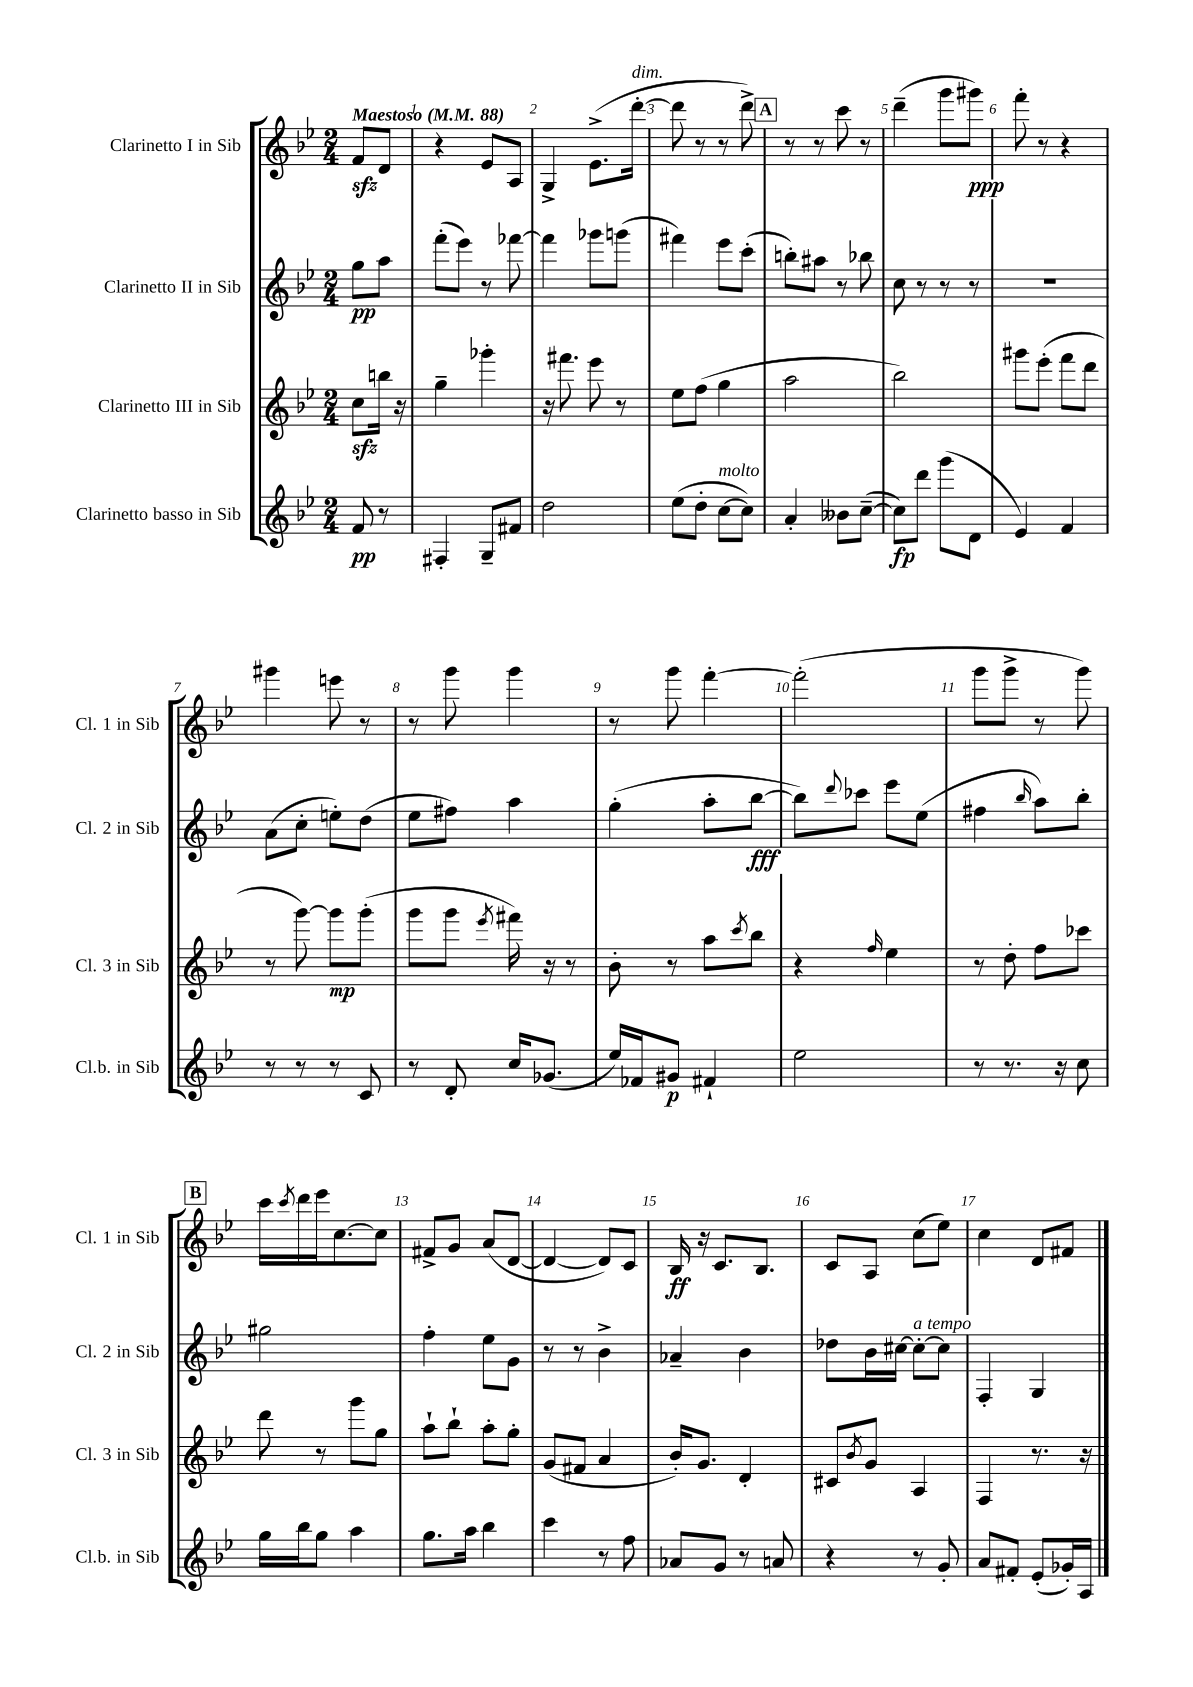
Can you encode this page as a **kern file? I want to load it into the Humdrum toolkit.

**kern	**kern	**kern	**kern
*staff4	*staff3	*staff2	*staff1
*clefG2	*clefG2	*clefG2	*clefG2
*k[b-e-]	*k[b-e-]	*k[b-e-]	*k[b-e-]
*M2/4	*M2/4	*M2/4	*M2/4
*MM88	*MM88	*MM88	*MM88
8f	8cc	8gg	8f
8r	16bb	8aa	8d
.	16r	.	.
=	=	=	=
4F#'	4gg~	(8fff'	4r
.	.	8eee-)	.
8G~	4ggg-'	8r	8e-
8f#	.	[8fff-	8A
=	=	=	=
2dd	16r	4fff-]	4G^
.	8.fff#	.	.
.	8eee-	8ggg-	(8.e-^
.	8r	(8ggg	.
.	.	.	[16ddd'
=	=	=	=
(8ee-	8ee-	4fff#)	8ddd]
8dd'	(8ff	.	8r
[8cc	4gg	8eee-	8r
8cc])	.	(8ccc'	8ddd^)
=	=	=	=
4a'	2aa	8bb')	8r
.	.	8aa#	8r
8b--	.	8r	8ccc
([8cc~	.	8bb-	8r
=	=	=	=
8cc])	2bb-)	8cc	(4ddd~
8ddd	.	8r	.
(8ggg	.	8r	8ggg
8d	.	8r	8ggg#)
=	=	=	=
4e-)	8ggg#	2r	8fff'
.	(8eee-'	.	8r
4f	8fff	.	4r
.	8ddd	.	.
=	=	=	=
8r	8r	(8a	4ggg#
8r	[8ggg)	8cc'	.
8r	8ggg]	8ee')	8eee
8c	(8ggg'	(8dd	8r
=	=	=	=
8r	8ggg	8ee-	8r
8d'	8ggg	8ff#)	8ggg
.	8qeee-	.	.
16cc	16fff#)	4aa	4ggg
(8.g-	16r	.	.
.	8r	.	.
=	=	=	=
16ee-)	8b-'	(4gg'	8r
16f-	.	.	.
8g#	8r	.	8ggg
4f#`	8aa	8aa'	[4fff'
.	8qccc	.	.
.	8bb-	[8bb-	.
=	=	=	=
2ee-	4r	8bb-])	(2fff']
.	.	8qqddd	.
.	.	8ccc-	.
.	16qqff	.	.
.	4ee-	8eee-	.
.	.	(8ee-	.
=	=	=	=
8r	8r	4ff#	8ggg
8.r	8dd'	.	8ggg^
.	.	16qqbb-	.
.	8ff	8aa)	8r
16r	.	.	.
8cc	8ccc-	8bb-'	8ggg)
=	=	=	=
16gg	8ddd	2gg#	16ccc
.	.	.	8qccc
16bb-	.	.	16ddd
8gg	8r	.	16eee-
.	.	.	[8.cc
4aa	8ggg	.	.
.	8gg	.	8cc]
=	=	=	=
8.gg	8aa`	4ff'	8f#^
.	8bb-`	.	8g
16aa	.	.	.
4bb-	8aa'	8ee-	(8a
.	8gg'	8g	[8d
=	=	=	=
4ccc	(8g	8r	4d_
.	8f#	8r	.
8r	4a	4b-^	8d])
8ff	.	.	8c
=	=	=	=
8a-	16b-')	4a-~	16B-
.	8.g	.	16r
8g	.	.	8.c
8r	4d'	4b-	.
.	.	.	8.B-
8a	.	.	.
=	=	=	=
4r	8c#	8dd-	8c
.	8qb-	.	.
.	8g	16b-	8A
.	.	[16cc#	.
8r	4A	8cc#'_	(8cc
8g'	.	8cc#]	8ee-)
=	=	=	=
8a	4F	4F'	4cc
8f#'	.	.	.
(8e-'	8.r	4G	8d
16g-')	.	.	8f#
16A	16r	.	.
==	==	==	==
*-	*-	*-	*-
